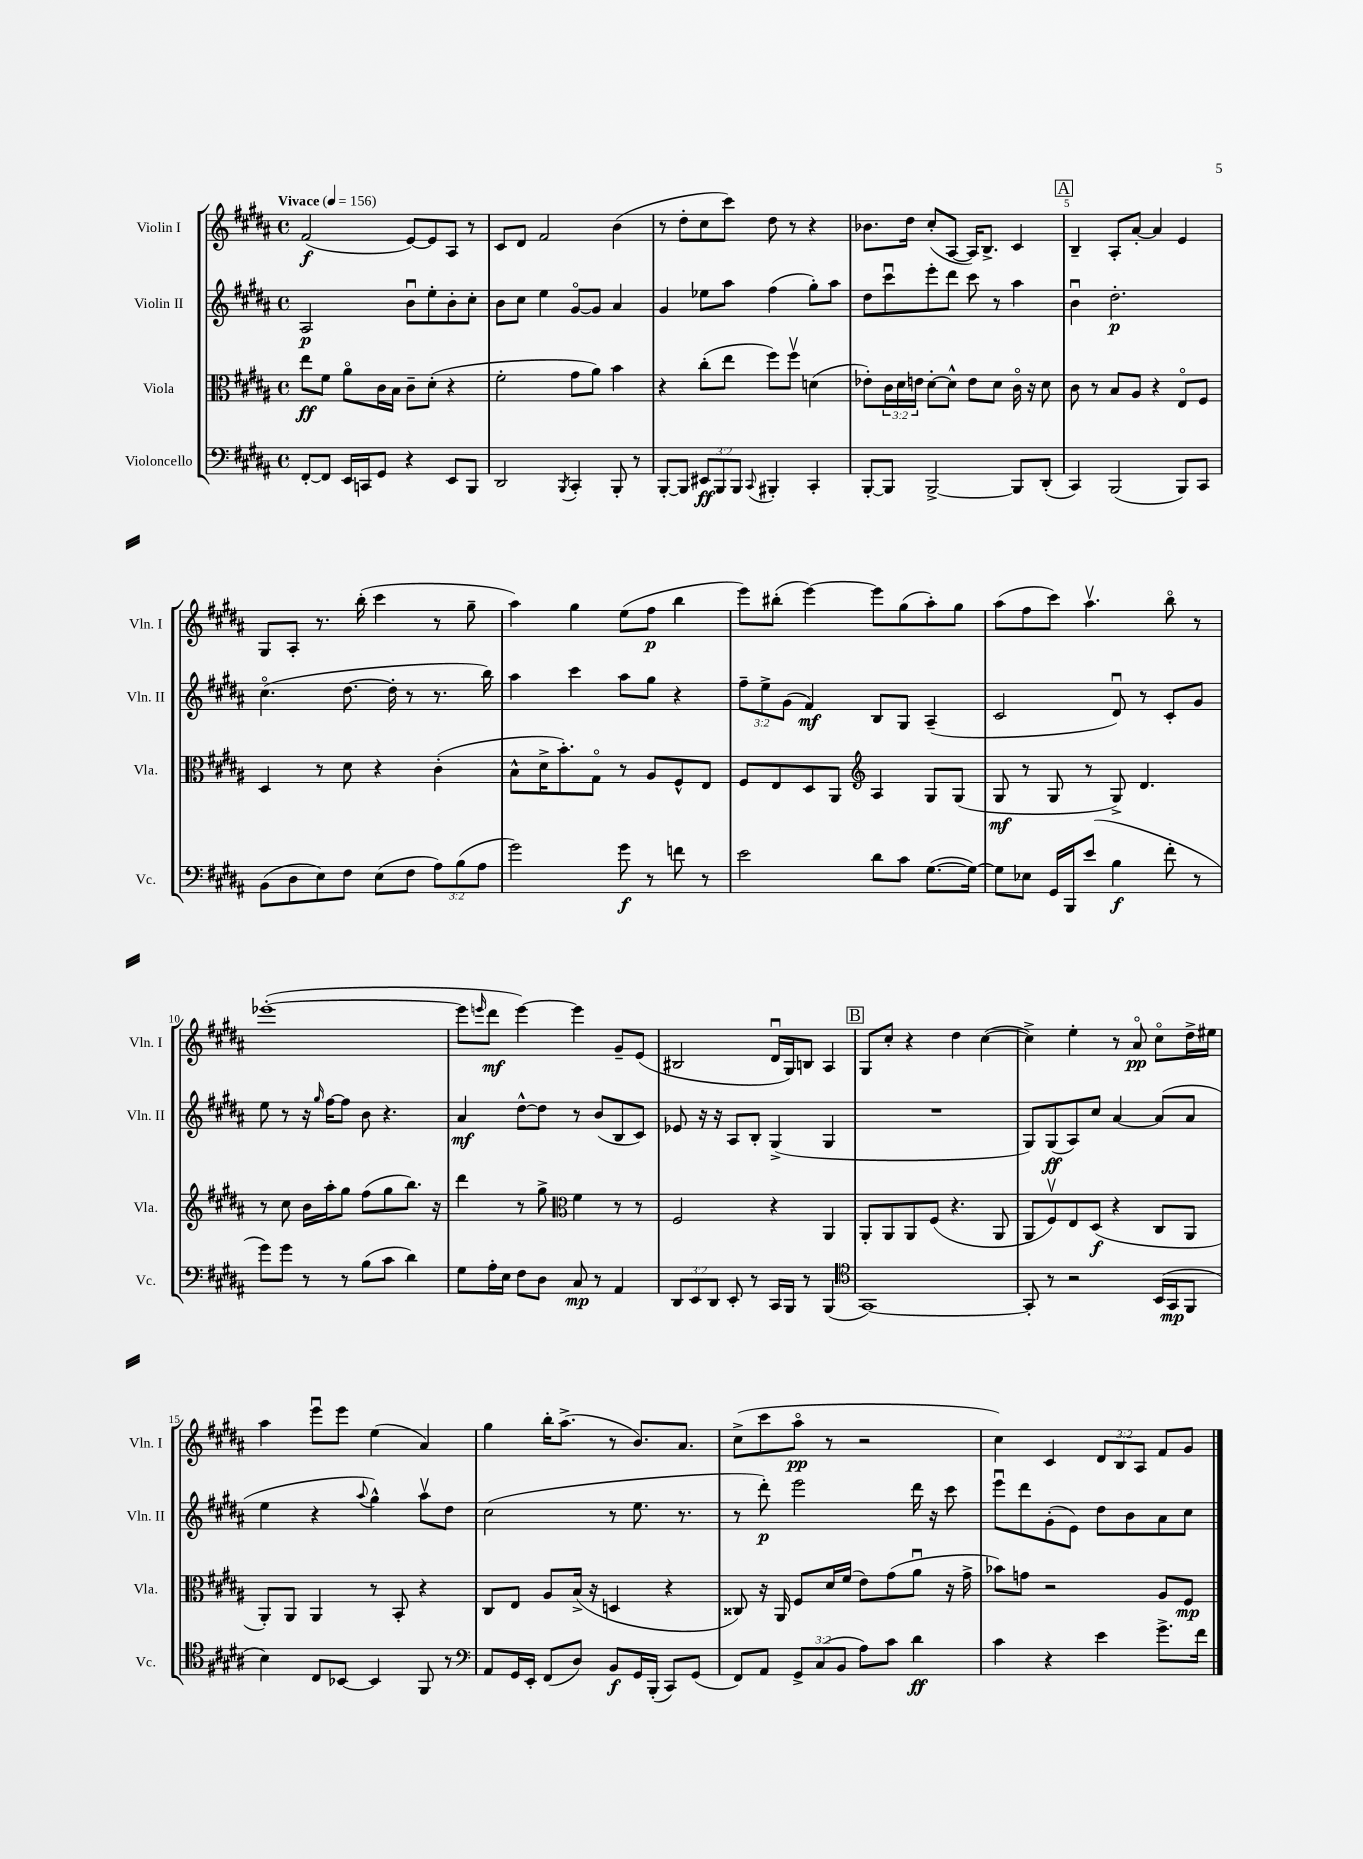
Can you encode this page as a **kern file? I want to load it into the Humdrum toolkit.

**kern	**kern	**kern	**kern
*staff4	*staff3	*staff2	*staff1
*clefF4	*clefC3	*clefG2	*clefG2
*k[f#c#g#d#a#]	*k[f#c#g#d#a#]	*k[f#c#g#d#a#]	*k[f#c#g#d#a#]
*M4/4	*M4/4	*M4/4	*M4/4
*met(c)	*met(c)	*met(c)	*met(c)
*MM156	*MM156	*MM156	*MM156
[8FF#'	8ee	2A#	(2f#
8FF#]	8f#	.	.
16EE	8a#o	.	.
16CC	.	.	.
8GG#	16c#	.	.
.	16B	.	.
4r	8c#~	8bu	[8e)
.	(8d#'	8ee'	8e]
8EE	4r	8b'	8A#
8BBB	.	8cc#'	8r
=	=	=	=
2DD#	2f#'	8b	8c#
.	.	8cc#	8d#
.	.	4ee	2f#
8qBBB	.	.	.
4CC#'	8g#	[8g#o	.
.	8a#)	8g#]	.
8BBB'	4b	4a#	(4b
8r	.	.	.
=	=	=	=
[8BBB'	4r	4g#	8r
8BBB]	.	.	8dd#'
12EE#	(8cc#'	8ee-	8cc#
12BBB	.	.	.
.	8ee	8aa#	8ccc#)
12BBB	.	.	.
8qqCC#	.	.	.
4BBB#'	8ff#)	(4ff#	8dd#
.	8ff#v	.	8r
4CC#'	(4d	8gg#')	4r
.	.	8aa#	.
=	=	=	=
[8BBB'	8e-')	8dd#	8.b-
8BBB]	24c#	8ccc#u	.
.	24d#	.	.
.	.	.	16dd#
.	24e	.	.
[2BBB^	[8d#'	8eee'	(8cc#'
.	8d#^^]	8ddd#	[8A#
.	8e	8ccc#	16A#])
.	.	.	8.B^
.	8d#	8r	.
8BBB]	16c#o	4aa#	4c#
.	16r	.	.
(8DD#'	8d#	.	.
=	=	=	=
4CC#)	8c#	4bu	4B~
.	8r	.	.
(2BBB	8B	2.dd#'	8A#'
.	8A#	.	[8a#'
.	4r	.	4a#]
8BBB)	8Eo	.	4e
8CC#	8F#	.	.
=	=	=	=
(8BB	4D#	(4.cc#o	8G#
8D#	.	.	8A#'
8E)	8r	.	8.r
8F#	8d#	[8.dd#	.
.	.	.	(16bb'
(8E	4r	.	4ccc#
.	.	16dd#']	.
8F#	.	8r	.
12A#)	(4c#'	8.r	8r
(12B	.	.	.
.	.	.	8gg#~
12A#	.	.	.
.	.	16bb)	.
=	=	=	=
2g#)	8B^^	4aa#	4aa#)
.	16d#^	.	.
.	8.b')	.	.
.	.	4ccc#	4gg#
.	8G#o	.	.
8g#	8r	8aa#	(8ee
8r	8A#	8gg#	8ff#
8f	8F#^^	4r	4bb
8r	8E	.	.
=	=	=	=
2e	8F#	12ff#~	8eee)
.	.	12ee^	.
.	8E	.	(8bb#'
.	.	(12g#	.
.	8D#	4f#)	[4eee)
.	8AA#	.	.
*	*clefG2	*	*
8d#	4A#	8B	8eee]
8c#	.	8G#	(8gg#
([8.G#	8G#	(4A#~	8aa#')
.	(8G#	.	8gg#
16G#_)	.	.	.
=	=	=	=
8G#]	8G#	2c#	(8aa#
8E-	8r	.	8ff#
16GG#	8G#	.	8ccc#)
16BBB	.	.	.
(8e	8r	.	4.aa#v
4B	8G#^)	8d#u)	.
.	4.d#	8r	.
8f#'	.	8c#'	8bbo
8r	.	8g#	8r
=	=	=	=
8g#)	8r	8ee	([1eee-'
8g#	8cc#	8r	.
8r	16b	16r	.
.	.	16qqgg#	.
.	16aa#'	[16ff#	.
8r	8gg#	8ff#]	.
(8B	(8ff#	8b	.
8c#	8gg#	4.r	.
4d#)	8.bb)	.	.
.	16r	.	.
=	=	=	=
8G#	4ddd#	4a#	8eee-]
.	.	.	16qqeee
16A#'	.	.	8ddd#
16E	.	.	.
8F#	8r	[8dd#^^	[4eee)
8D#	8gg#^	8dd#]	.
*	*clefC3	*	*
8C#	4f#	8r	4eee]
8r	.	(8b	.
4AA#	8r	8B	8g#~
.	8r	8c#)	(8e
=	=	=	=
12DD#	2F#	8e-	2B#
12EE	.	.	.
.	.	16r	.
12DD#	.	.	.
.	.	16r	.
8EE'	.	8A#	.
8r	.	8B'	.
16CC#	4r	(4G#^	16d#u
16BBB	.	.	16G#)
8r	.	.	8B
(4BBB	4AA#	4G#	4A#
=	=	=	=
*clefC4	*	*	*
[1GG#)	8AA#'	1r	8G#
.	8AA#	.	8cc#'
.	8AA#	.	4r
.	(8F#	.	.
.	4.r	.	4dd#
.	.	.	([4cc#
.	8AA#	.	.
=	=	=	=
8GG#']	8AA#	8G#)	4cc#^])
8r	8F#v)	(8G#	.
2r	8E	8A#)	4ee'
.	(8D#	8cc#	.
.	4r	[4a#	8r
.	.	.	8a#o
(16BB	8C#	(8a#]	8cc#o
16GG#	.	.	.
8FF#	8AA#	8a#	16dd#^
.	.	.	16ee#
=	=	=	=
4B)	8AA#')	4ee	4aa#
.	8AA#	.	.
8C#	4AA#	4r	8eeeu
[8BB-	.	.	8eee
.	.	8qqaa#	.
4BB-]	8r	4gg#^^)	(4ee
.	8BB'	.	.
8FF#	4r	8aa#v	4a#)
8r	.	8dd#	.
=	=	=	=
*clefF4	*	*	*
8AA#	8C#	(2cc#	4gg#
16GG#	8E	.	.
16EE'	.	.	.
(8FF#	8A#	.	16bb'
.	.	.	(8.aa#^
8D#)	(16B^	.	.
.	16r	.	.
8BB	4D	8r	8r
16GG#	.	8.ee	8.b)
(16BBB'	.	.	.
8CC#)	4r	.	.
.	.	8.r	8.a#
(8GG#	.	.	.
=	=	=	=
8FF#)	8C##)	8r	(8cc#^
8AA#	16r	8ddd#')	8ccc#
.	16AA#	.	.
12GG#^	8F#	2eee	8aa#o
(12C#	.	.	.
.	16d#	.	8r
12BB	.	.	.
.	(16f#	.	.
8A#)	8e)	.	2r
8c#	(8g#	.	.
4d#	8a#u	16ddd#	.
.	.	16r	.
.	16r	8ccc#	.
.	16g#^	.	.
=	=	=	=
4c#	8b-)	8eeeu	4cc#)
.	8g	8ddd#	.
4r	2r	(8g#'	4c#
.	.	8e)	.
4e	.	8dd#	12d#
.	.	.	12B
.	.	8b	.
.	.	.	12A#
8.g#^	8A#	8a#	8f#
.	8F#	8cc#	8g#
16f#	.	.	.
==	==	==	==
*-	*-	*-	*-
